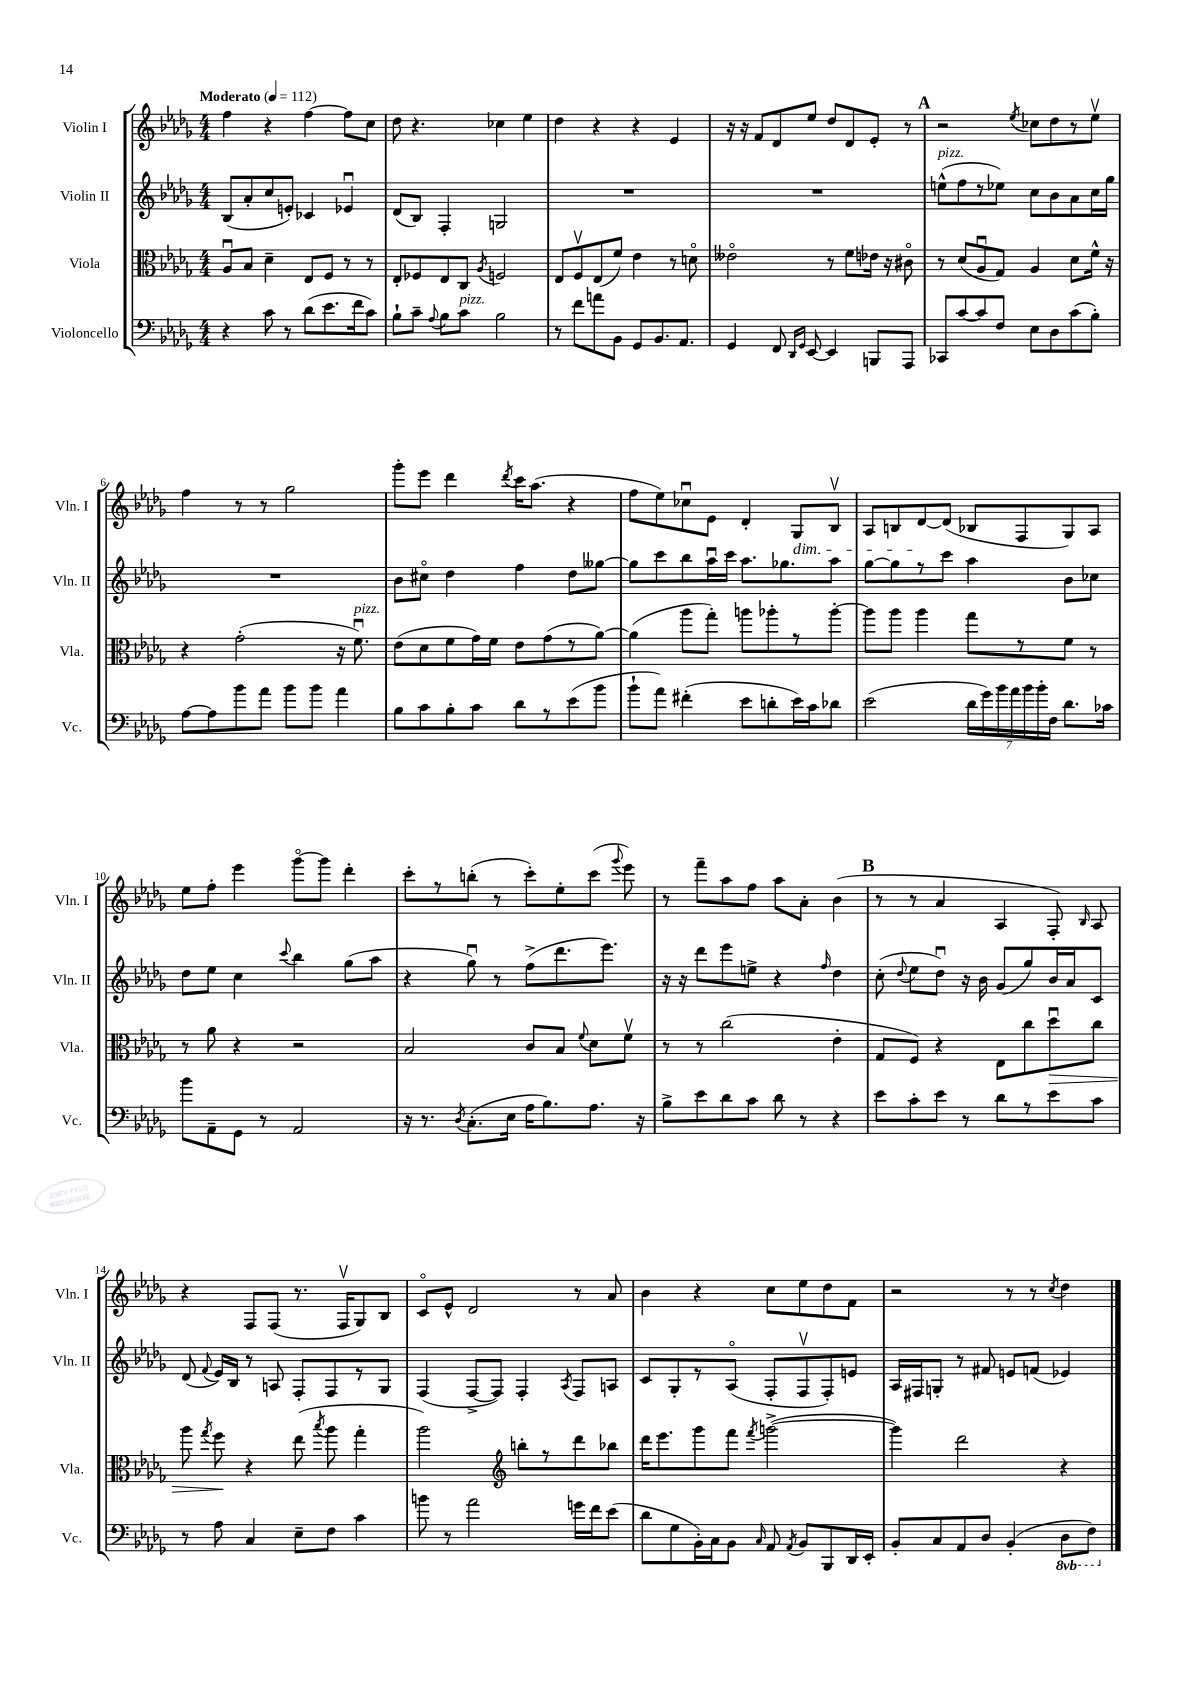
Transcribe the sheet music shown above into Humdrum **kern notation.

**kern	**kern	**kern	**kern
*staff4	*staff3	*staff2	*staff1
*clefF4	*clefC3	*clefG2	*clefG2
*k[b-e-a-d-g-]	*k[b-e-a-d-g-]	*k[b-e-a-d-g-]	*k[b-e-a-d-g-]
*M4/4	*M4/4	*M4/4	*M4/4
*MM112	*MM112	*MM112	*MM112
4r	8A-u	(8B-	4ff
.	8B-	8a-'	.
8c	4d-~	8cc	4r
8r	.	8e')	.
(8d-	8E-	4c-	[4ff
8.e-	8F	.	.
.	8r	4e-u	8ff]
16f	.	.	.
8c)	8r	.	8cc
=	=	=	=
8B-`	8E-'	(8d-	8dd-
8c~	8F-	8B-)	4.r
8qqA-	.	.	.
8B-	8E-	4F'	.
8c	8C	.	.
.	8qA-	.	.
2B-	2F	2G	4cc-
.	.	.	4ee-
=	=	=	=
8r	8E-	1r	4dd-
8f	8Fv	.	.
8a	(8E-	.	4r
8BB-	8f)	.	.
8GG-	4e-	.	4r
8.BB-	.	.	.
.	8r	.	4e-
8.AA-	.	.	.
.	8do	.	.
=	=	=	=
4GG-	2e--o	1r	16r
.	.	.	16r
.	.	.	8f
8FF	.	.	8d-
16qqDD-	.	.	.
16qqGG-	.	.	.
[8EE-	.	.	8ee-
4EE-]	8r	.	8dd-
.	8f	.	8d-
8BBB	16e-	.	8e-'
.	16r	.	.
8AAA-	8c#o	.	8r
=	=	=	=
8CC-	8r	(8ee^^	2r
[8c	(8d-	8ff	.
8c]	8A-u	8r	.
8F	8G-)	8ee-)	.
.	.	.	8qee-
8E-	4A-	8cc	8cc-
8D-	.	8b-	8dd-
(8c	8d-	8a-	8r
8B-')	16f^^	16cc	8ee-v
.	16r	16gg-	.
=	=	=	=
[8A-	4r	1r	4ff
8A-]	.	.	.
8b-	(2g-'	.	8r
8a-	.	.	8r
8b-	.	.	2gg-
8b-	.	.	.
4a-	16r	.	.
.	8.fu)	.	.
=	=	=	=
8B-	(8e-	8b-	8ggg-'
8c	8d-	8cc#o	8eee-
8B-'	8f	4dd-	4ddd-
8c	16g-)	.	.
.	16f	.	.
.	.	.	8qddd-
8d-	8e-	4ff	16ccc
.	.	.	(8.aa-
8r	(8g-	.	.
(8e-	8r	8dd-	4r
8b-	[8a-)	[8gg--	.
=	=	=	=
8b-`	(4a-]	8gg--]	8ff
8a-)	.	8ccc	8ee-)
(4f#'	8aa-	8bb-	8cc-u
.	8gg-')	16aa-u	8e-
.	.	16ccc	.
8e-	8aa	8.aa-	4d-'
8d'	8aa-'	.	.
.	.	8.gg-	.
16e-)	8r	.	8G-
16c	.	.	.
8d-	[8aa-'	8aa-	8B-v
=	=	=	=
(2e-	8aa-]	[8gg-	8A-
.	8aa-	8gg-]	8B
.	4aa-	8r	[8d-
.	.	8ccc	(8d-]
28d-	8gg-	4aa-	8B-
28g-)	.	.	.
28b-	.	.	.
28a-	.	.	.
.	8r	.	8F
28b-	.	.	.
28b-'	.	.	.
28F	.	.	.
8.d-	8f	8b-	8G-)
.	8r	8cc-	8A-
16c-	.	.	.
=	=	=	=
8b-	8r	8dd-	8ee-
8AA-~	8a-	8ee-	8ff'
8GG-	4r	4cc	4eee-
8r	.	.	.
.	.	8qqccc	.
2AA-	2r	4bb-	[8ggg-o
.	.	.	8ggg-]
.	.	(8gg-	4ddd-'
.	.	8aa-	.
=	=	=	=
16r	2B-	4r	8ccc'
8.r	.	.	.
.	.	.	8r
8qD-	.	.	.
(8.C'	.	8gg-u)	(8bb'
.	.	8r	8r
16E-	.	.	.
16A-	8c	(8ff^	8ccc')
8.B-)	.	.	.
.	8B-	8.ddd-	8ee-'
.	8qqf	.	.
8.A-	8d-	.	(8ccc
.	.	8.eee-)	.
.	.	.	8qqggg-
.	8fv	.	8eee-)
16r	.	.	.
=	=	=	=
8B-^	8r	16r	8r
.	.	16r	.
8e-	8r	8ddd-	8fff~
8d-	(2cc	8eee-	8aa-
8c	.	8ee^	8ff
8d-	.	4r	8aa-
8r	.	.	8a-'
.	.	16qqff	.
4r	4e-'	4dd-	(4b-
=	=	=	=
8e-	8G-	(8cc'	8r
.	.	8qqdd-	.
8c'	8F)	8ee-	8r
8e-	4r	8dd-u)	4a-
8r	.	16r	.
.	.	16b-	.
8d-	8E-	(8g-	4A-
8r	8cc	8gg-)	.
8e-	8dd-u	16b-	8F')
.	.	16a-	.
.	.	.	16qqB-
8c	8cc	8c	8A-
=	=	=	=
8r	8aa-	(8d-	4r
.	8qgg-	8qqf	.
8A-	8ff	16e-)	.
.	.	16B-	.
4C	4r	8r	8F
.	.	8A	(8F
8E-~	(8ee-	8F'	8.r
.	8qbb-	.	.
8F	8aa-	8F	.
.	.	.	16Fv
4c	4gg-'	8r	8G-)
.	.	8G-	8B-
=	=	=	=
8b	2aa-)	(4F	8co
8r	.	.	8e-^^
2a-	.	[8F^	2d-
.	.	8F])	.
*	*clefG2	*	*
.	8bb'	4F'	.
.	8r	.	.
.	.	8qA-	.
16g	8ddd-	8F	8r
16f	.	.	.
(8e-	8bb-	8A	8a-
=	=	=	=
8d-	16ddd-	8c	4b-
.	8.eee-	.	.
8G-	.	8G-'	.
16BB-')	8ggg-	8r	4r
16C	.	.	.
8BB-	8fff	(8A-o	.
16qqC	8qfff	.	.
8AA-	([2ggg^	8F'	8cc
8qAA-	.	.	.
8BB-	.	8Fv	8ee-
8BBB-	.	8F')	8dd-
16DD-	.	8e	8f
16EE-'	.	.	.
=	=	=	=
8BB-'	4ggg])	16A-	2r
.	.	16F#	.
8C	.	8G'	.
8AA-	2ddd-	8r	.
8D-	.	8f#	.
(4BB-'	.	8e	8r
.	.	(8f	8r
.	.	.	8qcc
8DD-	4r	4e-)	4dd-
8FF)	.	.	.
==	==	==	==
*-	*-	*-	*-
